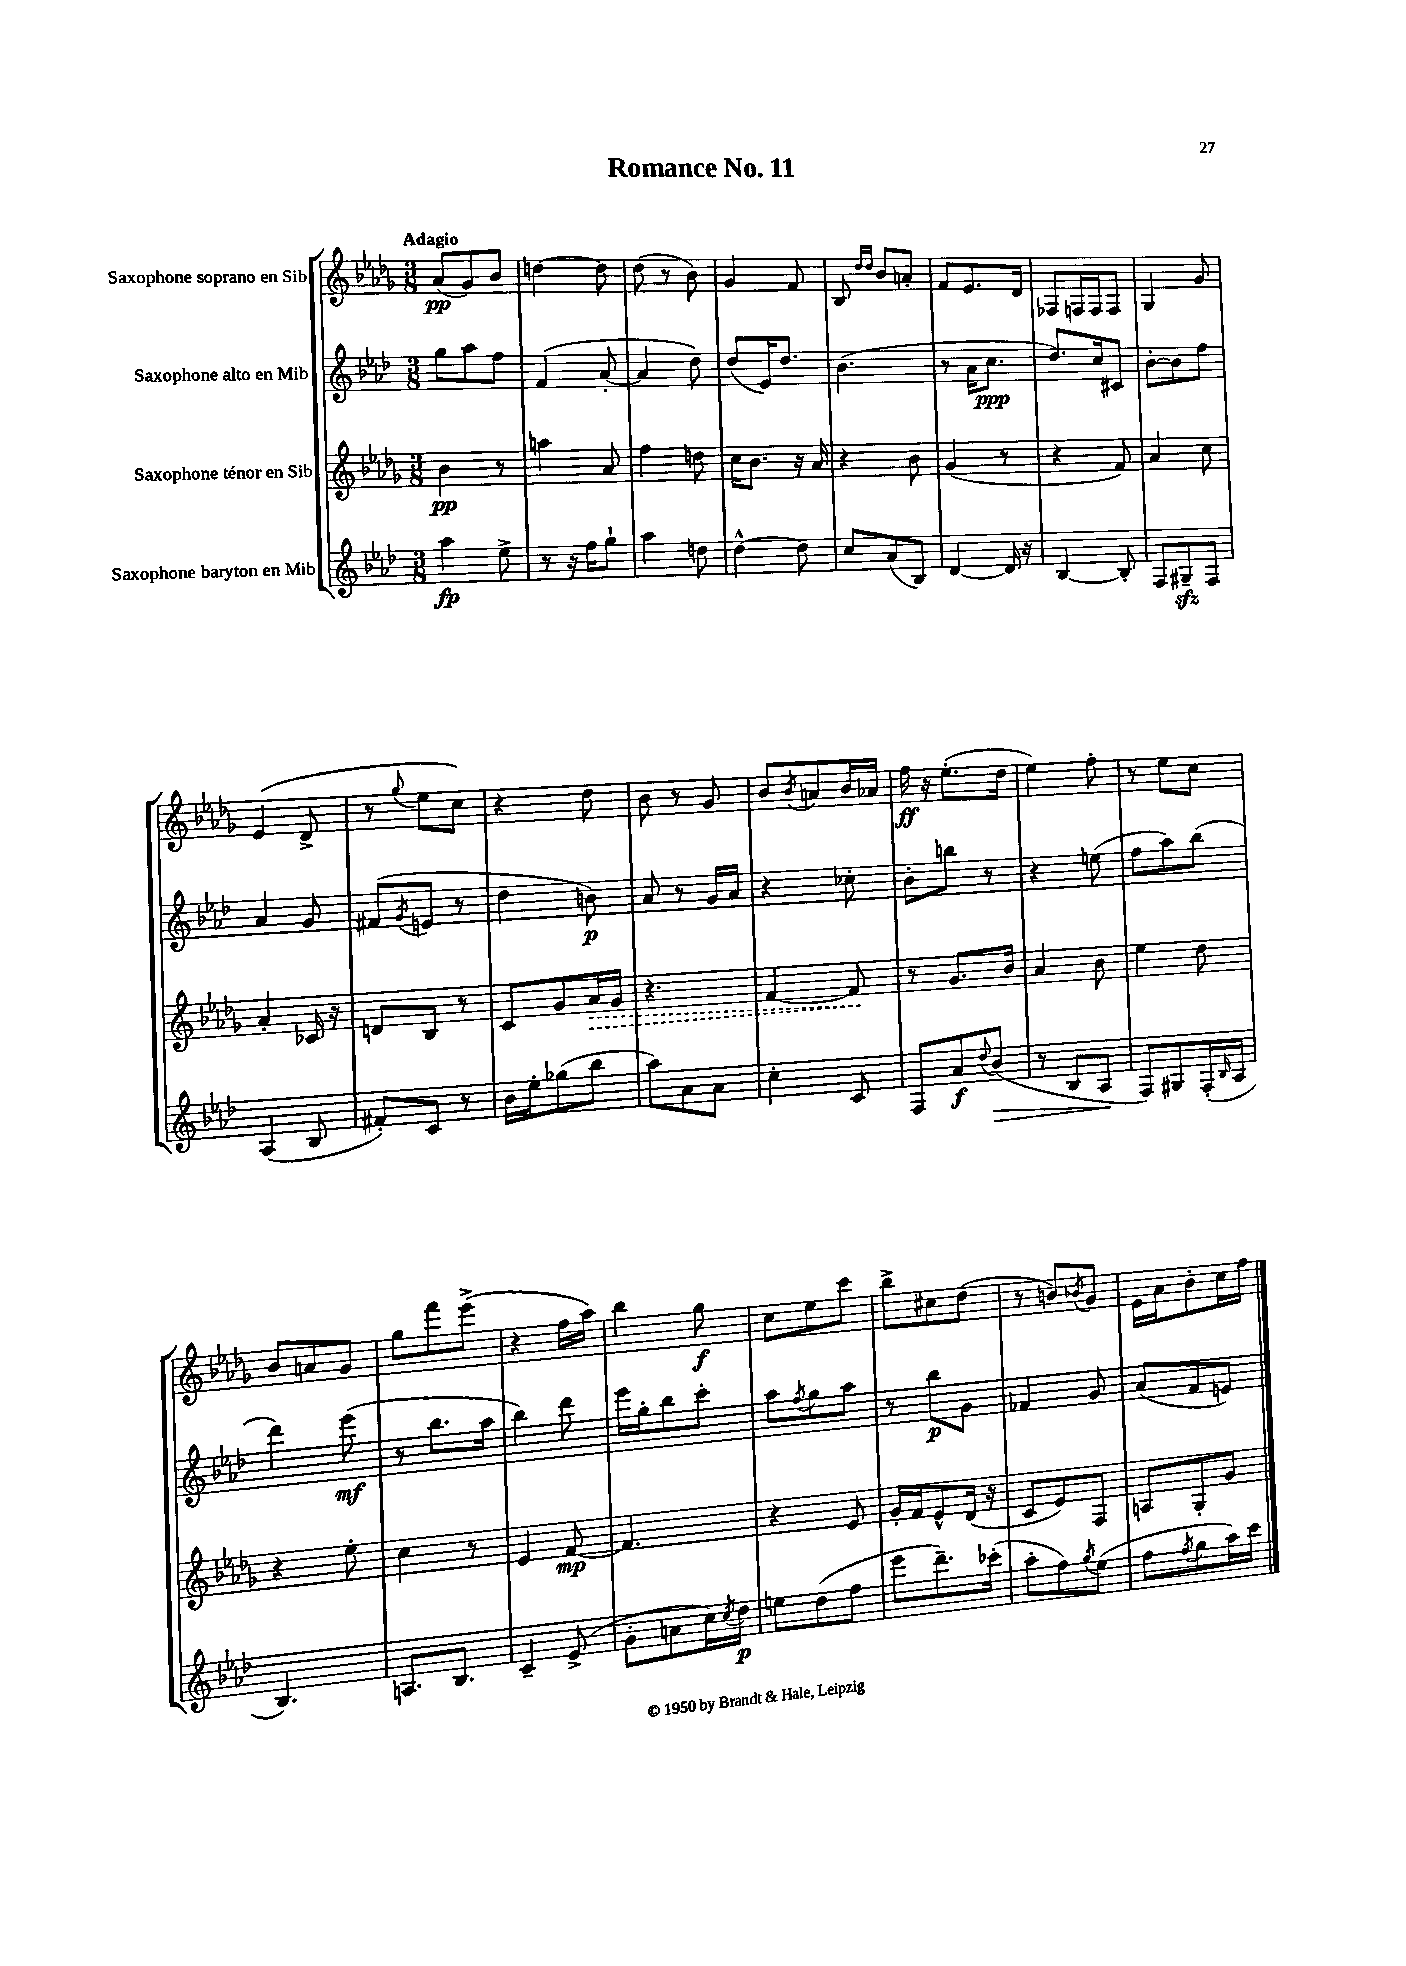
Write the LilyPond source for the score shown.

\header { title = "Romance No. 11" }
<<
\new StaffGroup <<
\new Staff = "s0" \with { instrumentName = "Saxophone soprano en Sib" } {
    \clef treble \key des \major \numericTimeSignature \time 3/8 \tempo "Adagio"
    aes'8\pp( ges'8) bes'8 |
    d''4~ d''8 |
    des''8( r8 bes'8) |
    ges'4 f'8 |
    bes8 \grace { des''16 des''16 } bes'8 a'8-. |
    f'8 ees'8. des'16 |
    fes8 f16 f16 f8 |
    ges4 ges'8 |
    ees'4( des'8-> |
    r8 \appoggiatura { ges''8 } ees''8 c''8) |
    r4 des''8 |
    bes'8 r8 ges'8 |
    bes'8 \acciaccatura { bes'8 } a'8 bes'16 aes'16 |
    f''16\ff r16 ees''8.-.( des''16 |
    ees''4) f''8-. |
    r8 ees''8 c''8 |
    bes'8 a'8 ges'8 |
    ges''8 f'''8 ees'''8->( |
    r4 f''16 aes''16) |
    bes''4 ges''8\f |
    c''8 ees''8 c'''8 |
    bes''8-> cis''8 des''8( |
    r8 b'8) \acciaccatura { bes'8 } ges'8 |
    ees'16 aes'16 bes'8-. c''16 f''16 \bar "|." |
}
\new Staff = "s1" \with { instrumentName = "Saxophone alto en Mib" } {
    \clef treble \key aes \major \numericTimeSignature \time 3/8
    g''8 aes''8 f''8 |
    f'4( aes'8~-. |
    aes'4 des''8) |
    des''8( ees'16) des''8. |
    bes'4.( |
    r8 aes'16 c''8.\ppp |
    des''8.) c''16 cis'8 |
    bes'8~-. bes'8 f''8 |
    aes'4 g'8 |
    fis'8( \acciaccatura { g'8 } e'8 r8 |
    des''4 b'8\p) |
    aes'8 r8 g'16 aes'16 |
    r4 ces''8-. |
    bes'8-. b''8 r8 |
    r4 e''8( |
    f''8 aes''8) bes''8( |
    des'''4) ees'''8\mf( |
    r8 bes''8. aes''16 |
    bes''4) des'''8 |
    ees'''16 g''16-. bes''8 c'''8-. |
    aes''8 \acciaccatura { f''8 } g''8 aes''8 |
    r8 bes''8\p g'8 |
    fes'4 g'8 |
    aes'8( f'8 e'8) \bar "|." |
}
\new Staff = "s2" \with { instrumentName = "Saxophone ténor en Sib" } {
    \clef treble \key des \major \numericTimeSignature \time 3/8
    bes'4\pp r8 |
    a''4 aes'8 |
    f''4 d''8 |
    c''16 bes'8. r16 aes'16 |
    r4 bes'8 |
    ges'4( r8 |
    r4 f'8) |
    aes'4 c''8 |
    aes'4-. ces'16 r16 |
    d'8 bes8 r8 |
    c'8 ges'8 \once \override Hairpin.style = #'dashed-line aes'16\> ges'16 |
    r4. |
    f'4~ f'8\! |
    r8 ges'8. bes'16 |
    aes'4 bes'8 |
    ees''4 des''8 |
    r4 ees''8-. |
    c''4 r8 |
    ees'4 f'8~\mp |
    f'4. |
    r4 ees'8 |
    ges'16-. f'16 ees'8-^ des'16( r16 |
    c'8 ees'8) f8 |
    a8 ges8-. ges'8 \bar "|." |
}
\new Staff = "s3" \with { instrumentName = "Saxophone baryton en Mib" } {
    \clef treble \key aes \major \numericTimeSignature \time 3/8
    aes''4\fp ees''8-> |
    r8 r16 f''16 g''8-! |
    aes''4 d''8 |
    des''4~-^ des''8 |
    c''8 aes'8( bes8) |
    des'4~ des'16 r16 |
    bes4~ bes8-. |
    f8 gis8--\sfz f8 |
    aes4( bes8 |
    fis'8-.) c'8 r8 |
    bes'16 ees''16-. ges''8( bes''8 |
    aes''8) aes'8 aes'8 |
    c''4-. c'8 |
    f8 aes'8\f \appoggiatura { des''8 } bes'8\>( |
    r8 bes8 aes8\! |
    f8) gis8 f16-.( \grace { bes16 } aes16 |
    bes4.) |
    a8. bes8. |
    c'4-- ees'8->( |
    g'8-. a'8 c''16) \acciaccatura { c''8 } des''16\p |
    e''8 des''8( f''8 |
    ees'''8 des'''8.--) ces'''16-.( |
    aes''8-. f''8) \acciaccatura { g''8 } ees''8( |
    f''8 \acciaccatura { f''8 } g''8 aes''16) c'''16 \bar "|." |
}
>>
>>
\layout { \context { \Score \remove "Bar_number_engraver" } }
